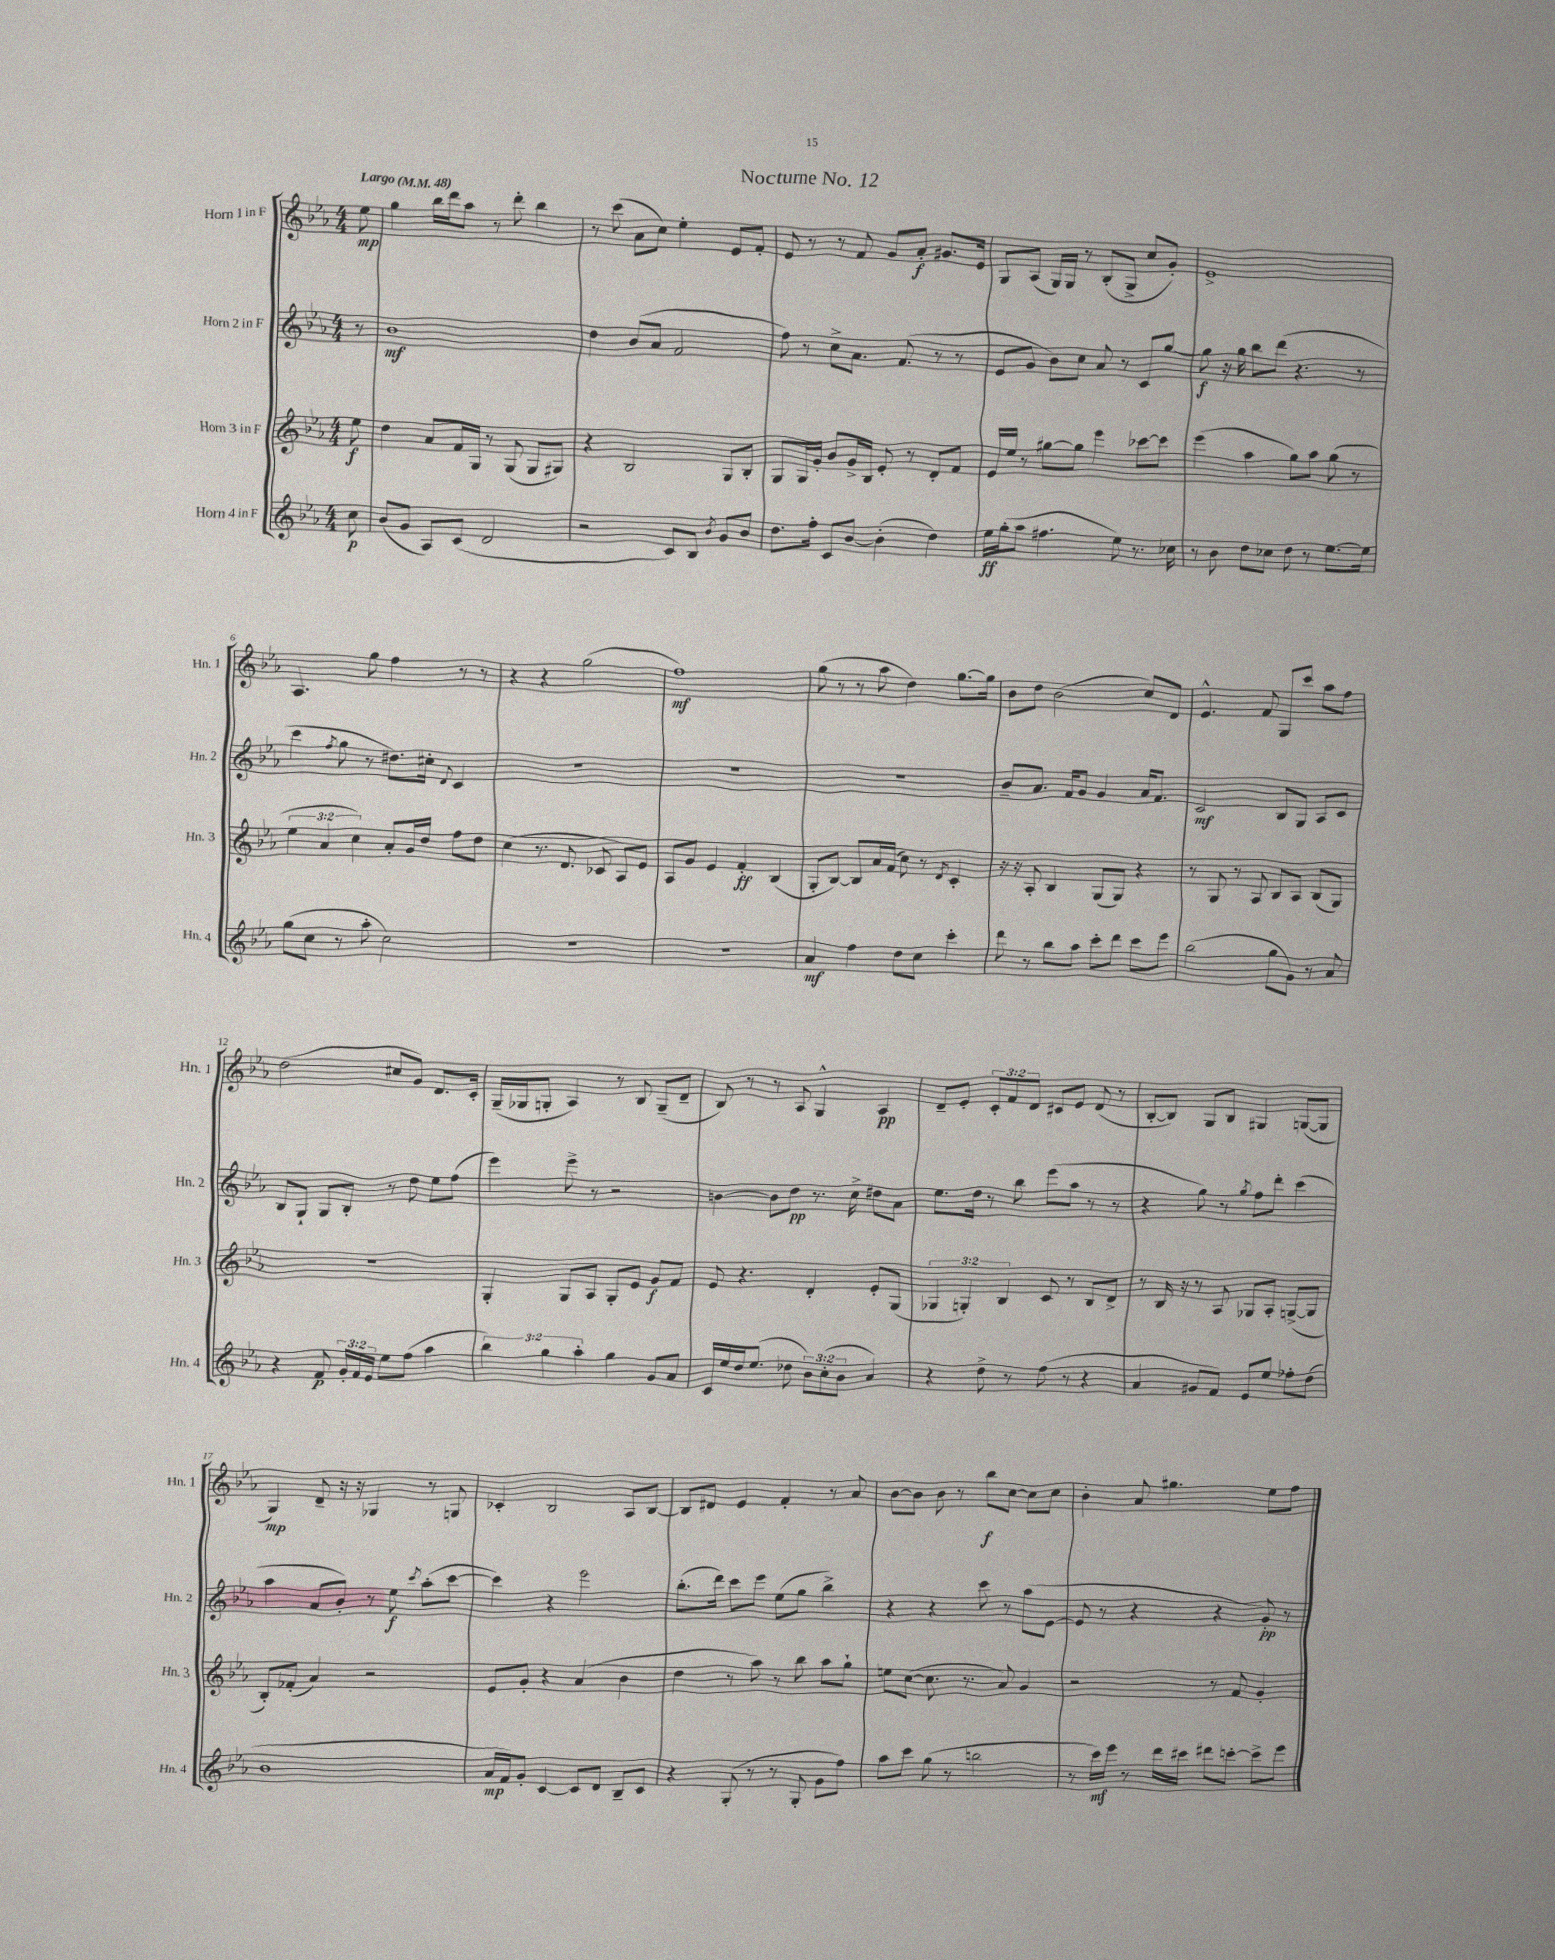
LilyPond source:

\header { title = "Nocturne No. 12" }
<<
\new StaffGroup <<
\new Staff = "s0" \with { instrumentName = "Horn 1 in F" shortInstrumentName = "Hn. 1" } {
    \clef treble \key ees \major \numericTimeSignature \time 4/4 \override Staff.TupletNumber.text = #tuplet-number::calc-fraction-text \partial 8 \tempo "Largo" 4 = 48
    \autoBeamOff ees''8\mp |
    g''4 bes''16[ d'''16 aes''8] r8 d'''8-. bes''4 |
    r8 c'''8( aes'8[ c''8]) ees''4-. ees'8[ f'8]-. |
    ees'8 r8 r8 f'8 g'8[ aes'8]-.\f gis'8.[ ees'16] |
    g8[ aes8]( g16[) g16] r8 bes8[-.( g8]-> c''8[ g'8]-.) |
    ees'1-> |
    aes4. g''8 f''4 r8 r8 |
    r4 r4 g''2( |
    f''1\mf) |
    g''8( r8 r8 aes''8 d''4) g''8.[~ g''16] |
    bes'8[ d''8] bes'2( c''8[) d'8] |
    ees'4.-^ f'8 g8[ c'''8] aes''8[ f''8] |
    d''2( cis''8[ g'8]) d'8.[ c'16]-. |
    g16[--( ges16 g8]-. aes4) r8 bes8 g8[--( d'8]-- |
    bes8) r8 r8 aes8 g4-^ aes4\pp |
    d'8[-- ees'8]-. \tuplet 3/2 { c'8[-. f'8 d'8] } cis'8[ ees'8] d'8( r8 |
    bes8[~-. bes8]) g8[ bes8] gis4 g8[~( g8] |
    g4\mp) d'8-- r16 r16 ges4 r8 g8 |
    ces'4-. bes2 aes8[ bes8]~ |
    bes8[ dis'8] ees'4 f'4-. r8 aes'8 |
    bes'8[~ bes'8] bes'8 r8 bes''8[\f c''8]~ c''8[ c''8] |
    bes'4-. aes'8 gis''4. ees''8[ f''8] \bar "|." |
}
\new Staff = "s1" \with { instrumentName = "Horn 2 in F" shortInstrumentName = "Hn. 2" } {
    \clef treble \key ees \major \numericTimeSignature \time 4/4 \partial 8
    \autoBeamOff r8 |
    bes'1\mf |
    d''4 bes'8[( aes'8] f'2 |
    f''8) r8 c''8[-> aes'8.] f'8.( r8 r8 |
    ees'8[ g'8] bes'8[) c''8] aes'8 r8 c'8[ g''8]~ |
    g''8\f r16 g''16 bes''8[ d'''8]( r4. r8 |
    c'''4 \acciaccatura { f''8 } g''8 r8 dis''8.[) cis''16]-. \appoggiatura { d'8 } c'4 |
    R1 |
    R1 |
    R1 |
    bes'8[-- aes'8.] f'16[ g'8] g'4 aes'16[ f'8.] |
    c'2\mf bes8[ g8] aes8[ c'8] |
    bes8[ g8]-! g8[ bes8]-. r8 d''8 ees''8[ f''8]( |
    ees'''4) ees'''8-> r8 r2 |
    b'4~ b'8[ d''8]\pp r8. c''16-> dis''8[ aes'8] |
    ees''8.[ d''16] r8 bes''8 ees'''8[( aes''8] r8 r8 |
    r4 g''8) r8 \acciaccatura { g''8 } f''8[ d'''8]-. c'''4( |
    aes''4 aes'8[ bes'8]-.) r8 ees''8\f \acciaccatura { c'''8 } aes''8[-.( c'''8]~ |
    c'''4) r4 ees'''2 |
    bes''8.[-.( d'''16]) c'''8[ ees'''8] ees''8[( g''8] bes''4->) |
    r4 r4 c'''8 r8 aes''8[( ees'8]~ |
    ees'8 r8 r4 r4 g'8-.\pp) r8 \bar "|." |
}
\new Staff = "s2" \with { instrumentName = "Horn 3 in F" shortInstrumentName = "Hn. 3" } {
    \clef treble \key ees \major \numericTimeSignature \time 4/4 \override Staff.TupletNumber.text = #tuplet-number::calc-fraction-text \partial 8
    \autoBeamOff ees''8\f |
    d''4 aes'8[ f'16 g16] r8 g8( g8[ gis8]) |
    r4 bes2 g8[ bes8]-. |
    g8[ g16 g'16]-. bes'8[ g'16-> bes16] ees'8-. r8 d'8[-. f'8] |
    ees'16[ ees''16] r8 gis''8[~ gis''8] ees'''4 ces'''8[~ ces'''8] |
    ees'''4( aes''4 g''8[) aes''8] g''8( r8 |
    \tuplet 3/2 { ees''4 aes'4 c''4) } aes'8[-. g'16 d''16] f''8[ d''8] |
    c''4( r8. d'8. ces'8 aes8[) ees'8] |
    aes8[ g'8] ees'4 f'4-.\ff bes4( |
    g8[-. bes8]~) bes8[ aes'16 f'16]( c''8) r8 \acciaccatura { d'8 } c'4-. |
    r16 r16 aes8-. bes4 g8[( g8]) r4 |
    r8 g8 r8 aes8 bes8[ aes8] bes8[( g8]) |
    R1 |
    g4-. g8[ aes8] g8[-. ees'8] g'8[\f f'8] |
    ees'8 r4. d'4-. ees'8[-. g8]( |
    \tuplet 3/2 { ges4 g4-.) bes4 } c'8 r8 bes8[ d'8]-> |
    r8 bes16 r16 r8 aes8 ges8[ aes8]-. g8[~->( g8] |
    bes8[-.) fes'8]-.( aes'4) r2 |
    ees'8[ g'8]-. r4 aes'4( bes'4 |
    d''4 r8 aes''8) r8 bes''8 aes''8[ g''8]-! |
    e''8[ c''8]~( c''8. r8. aes'8) g'4 |
    r2 r8 f'8 g'4-. \bar "|." |
}
\new Staff = "s3" \with { instrumentName = "Horn 4 in F" shortInstrumentName = "Hn. 4" } {
    \clef treble \key ees \major \numericTimeSignature \time 4/4 \override Staff.TupletNumber.text = #tuplet-number::calc-fraction-text \partial 8
    \autoBeamOff c''8\p |
    bes'8[( g'8] aes8[) c'8]( d'2 |
    r2 c'8[) bes8] \acciaccatura { bes'8 } g'8[ bes'8] |
    d''8.[ f''16]-. c'8[ bes'8]~ bes'4-.( d''4) |
    ees''16[\ff g''16-.( aes''8] fis''4. ees''8) r8. ces''16 |
    r8 bes'8 d''8[ ces''8] d''8 r8 ees''8.[~ ees''16] |
    g''8[( c''8] r8 aes''8-. c''2) |
    R1 |
    R1 |
    aes'4\mf f''4 d''8[ c''8] c'''4-. |
    d'''8 r8 bes''8[ aes''8] c'''8[-. d'''8] c'''8[ ees'''8] |
    bes''2( g''8[ g'8]) r8 aes'8 |
    r4 f'8\p \tuplet 3/2 { g'16[-. f'16 ees'16] } ees''8[ f''8]( aes''4 |
    \tuplet 3/2 { bes''4) g''4 aes''4-. } g''4 g'8[ aes'8] |
    c'16[ ees''16 d''16 ees''8.]( des''8 \tuplet 3/2 { bes'8[) c''8-.( bes'8] } aes'4) |
    r4 d''8-> r8 f''8( r8 r4 |
    aes'4 gis'8[ f'8]) ees'8[ ees''8] fes''8[-. d''8]( |
    bes'1 |
    aes'16[\mp f'16) g'8]-. c'4~ c'8[ d'8] bes8[-- c'8] |
    r4 g8-.( r8 r8 g8-. g'8[ f''8]) |
    aes''8[ c'''8] g''8( r8 b''2 |
    r8 c'''16[\mf) ees'''16] r8 d'''16[ cis'''16] dis'''8[ c'''8]~-. c'''8[-> ees'''8] \bar "|." |
}
>>
>>
